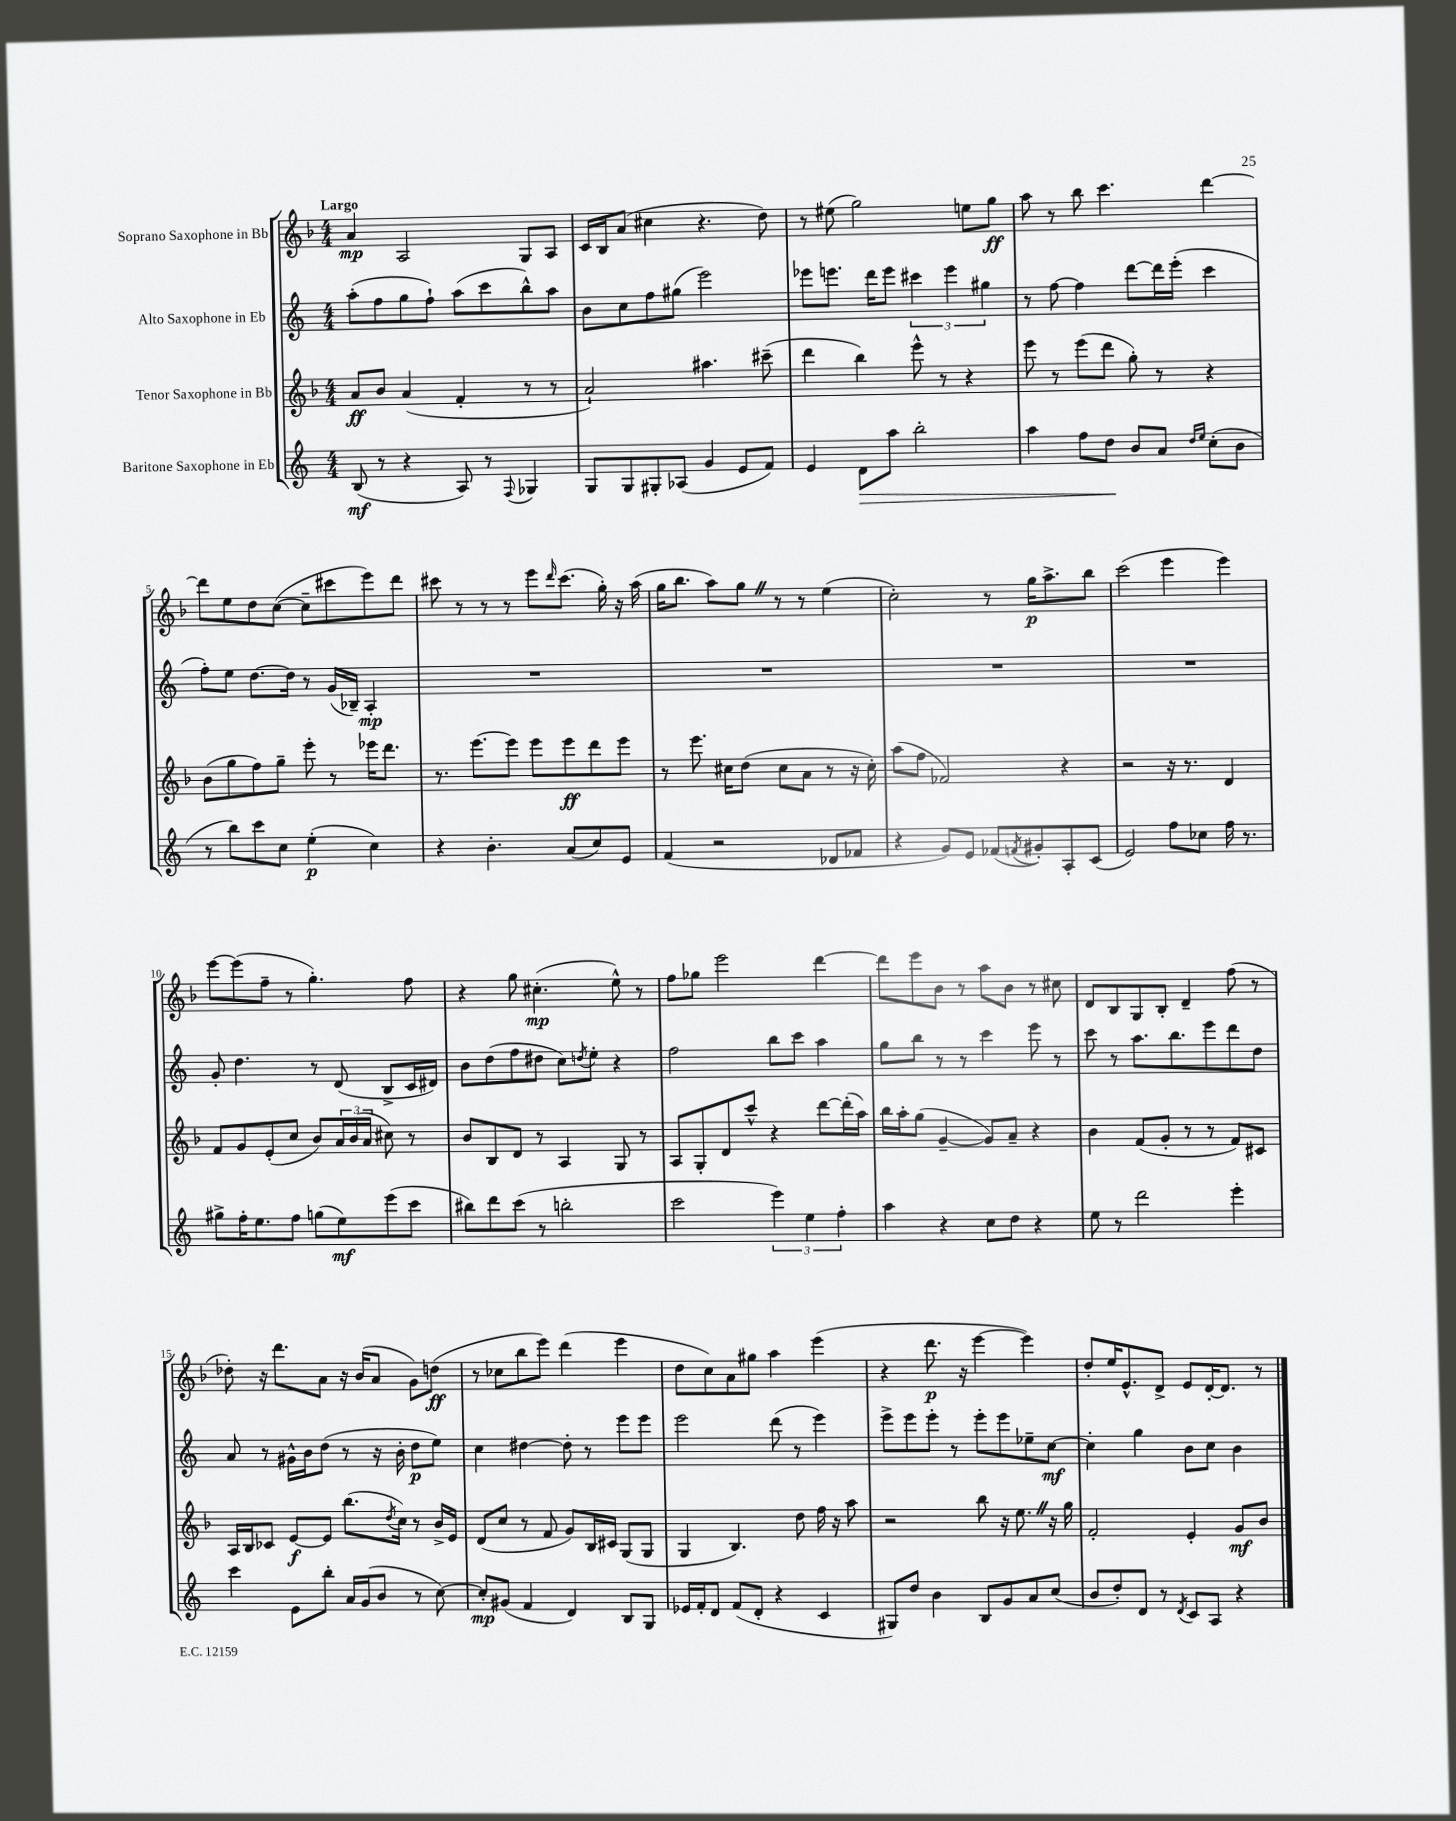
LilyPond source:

<<
\new StaffGroup <<
\new Staff = "s0" \with { instrumentName = "Soprano Saxophone in Bb" } {
    \clef treble \key f \major \numericTimeSignature \time 4/4 \tempo "Largo"
    a'4\mp a2 g8 a8 |
    c'16 bes16 a'8( cis''4 r4. d''8) |
    r8 eis''8( g''2) e''8 g''8\ff |
    a''8 r8 bes''8 c'''4. d'''4~ |
    d'''8 e''8 d''8 c''8~( c''8-- cis'''8 e'''8) d'''8 |
    cis'''8 r8 r8 r8 e'''8 \grace { d'''16 } cis'''8.( g''16-.) r16 a''16( |
    g''16 bes''8. a''8) g''8 \once \override BreathingSign.text = \markup { \musicglyph "scripts.caesura.straight" } \breathe r8 r8 e''4( |
    c''2-.) r8 g''16\p a''8.-> bes''8 |
    c'''2( e'''4 e'''4) |
    e'''8~ e'''8( f''8-- r8 g''4.-.) f''8 |
    r4 g''8 cis''4.-.\mp( e''8-^) r8 |
    f''8 ges''8 e'''2 d'''4~ |
    d'''8 e'''8 bes'8 r8 a''8 bes'8 r8 cis''8 |
    d'8 bes8 g8 bes8-. d'4-- f''8( r8 |
    des''8-.) r16 d'''8. a'8 r16 bes'16( a'8 g'8) d''8\ff( |
    r8 ces''8 bes''8 e'''8) d'''4( e'''4 |
    d''8 c''8) a'8 gis''8 a''4 e'''4( |
    r4 d'''8.\p r16 e'''4~ e'''4) |
    d''8-. e''16 e'8.-^ d'8-> e'8 d'16~-. d'8. r8 \bar "|." |
}
\new Staff = "s1" \with { instrumentName = "Alto Saxophone in Eb" } {
    \clef treble \key c \major \numericTimeSignature \time 4/4
    a''8-.( f''8 g''8 f''8-!) a''8( c'''8 b''8-^) a''8 |
    b'8 c''8 f''8 gis''8( e'''2) |
    ees'''8 e'''8. d'''16 e'''8 \tuplet 3/2 { cis'''4 e'''4 gis''4 } |
    r8 f''8~ f''4 d'''8~ d'''16 e'''16-.( c'''4 |
    f''8-.) e''8 d''8.~ d''16 r8 g'16( bes16--) a4-.\mp |
    R1 |
    R1 |
    R1 |
    R1 |
    g'8-. d''4. r8 d'8( b8-> c'16 dis'16) |
    b'8 d''8( f''8 dis''8 c''8) \acciaccatura { d''8 } e''8-. r4 |
    f''2 b''8 c'''8 a''4 |
    g''8 b''8 r8 r8 c'''4 e'''8 r8 |
    c'''8 r8 a''8. b''8. e'''8 d'''8 d''8 |
    a'8 r8 gis'16-^ b'16 d''8( r8 r16 b'16-. d''8\p e''8) |
    c''4 dis''4~ dis''8-. r8 e'''8 e'''8 |
    e'''2 d'''8( r8 e'''4) |
    e'''8-> e'''8 e'''8-. r8 e'''8-. e'''8 ees''8-- c''8~\mf |
    c''4-. g''4 b'8 c''8 b'4 \bar "|." |
}
\new Staff = "s2" \with { instrumentName = "Tenor Saxophone in Bb" } {
    \clef treble \key f \major \numericTimeSignature \time 4/4
    a'8\ff bes'8 a'4( f'4-. r8 r8 |
    a'2-!) ais''4. cis'''8--( |
    d'''4 bes''4) e'''8-^ r8 r4 |
    e'''8 r8 e'''8( d'''8 g''8-.) r8 r4 |
    bes'8( g''8 f''8) g''8-- e'''8-. r8 ees'''16 d'''8. |
    r8. e'''8.~ e'''8 e'''8 e'''8\ff d'''8 e'''8 |
    r8 e'''8. cis''16 d''8( cis''8 a'8 r8 r16 cis''16-.) |
    a''8( f''8 fes'2) r4 |
    r2 r16 r8. d'4 |
    f'8 g'8 e'8-.( c''8 bes'8) \tuplet 3/2 { a'16 bes'16( a'16 } cis''8) r8 |
    bes'8 bes8 d'8 r8 a4 g8 r8 |
    a8 g8-. d'8 c'''8-^ r4 d'''8~ d'''16-.( a''16) |
    bes''16 a''16-. g''8( g'4~-- g'8) a'8-- r4 |
    bes'4 f'8( g'8-. r8 r8 f'8) cis'8 |
    a16 bes16 ces'8 e'8~\f e'8 bes''8.( \acciaccatura { d''8 } c''16) r8 bes'16-> e'16 |
    d'8( c''8 r8 f'8 g'8) bes16 cis'16 g8( g8 |
    g4 bes4.) d''8 f''16 r16 a''8 |
    r2 bes''8 r16 e''8. \once \override BreathingSign.text = \markup { \musicglyph "scripts.caesura.straight" } \breathe r16 g''16 |
    f'2-. e'4-. g'8\mf bes'8 \bar "|." |
}
\new Staff = "s3" \with { instrumentName = "Baritone Saxophone in Eb" } {
    \clef treble \key c \major \numericTimeSignature \time 4/4
    b8\mf( r8 r4 a8) r8 \appoggiatura { f8 } ges4 |
    g8 g8 gis8-. aes8( g'4 e'8 f'8) |
    e'4 d'8\> a''8 b''2-. |
    a''4 f''8 d''8\! b'8 a'8 \grace { d''16 e''16 } c''8-.( b'8 |
    r8 b''8) c'''8 c''8 e''4-.\p( c''4) |
    r4 b'4.-. a'8( c''8) e'8 |
    f'4( r2 des'8 fes'8 |
    r4 g'8) e'8 fes'8( \acciaccatura { f'8 } gis'8-.) a8-. c'8( |
    e'2) f''8 ces''8 f''16 r8. |
    gis''8-> f''16-. e''8. f''8 g''8( e''8\mf) e'''8( c'''8 |
    bis''8) d'''8 c'''8( r8 b''2-. |
    c'''2 \tuplet 3/2 { e'''4) e''4 f''4-. } |
    a''4 r4 c''8 d''8 r4 |
    e''8 r8 d'''2 e'''4-. |
    c'''4 e'8 b''8-. a'16 g'16( b'8 r8 c''8~) |
    c''8-.\mp gis'8( f'4 d'4) b8 g8 |
    ees'16 f'16-. d'8 f'8( d'8-. r4 c'4 |
    gis8) d''8 b'4 b8 g'8 a'8 c''8( |
    b'8 d''8-.) d'8 r8 \acciaccatura { d'8 } c'8 a8 r4 \bar "|." |
}
>>
>>
